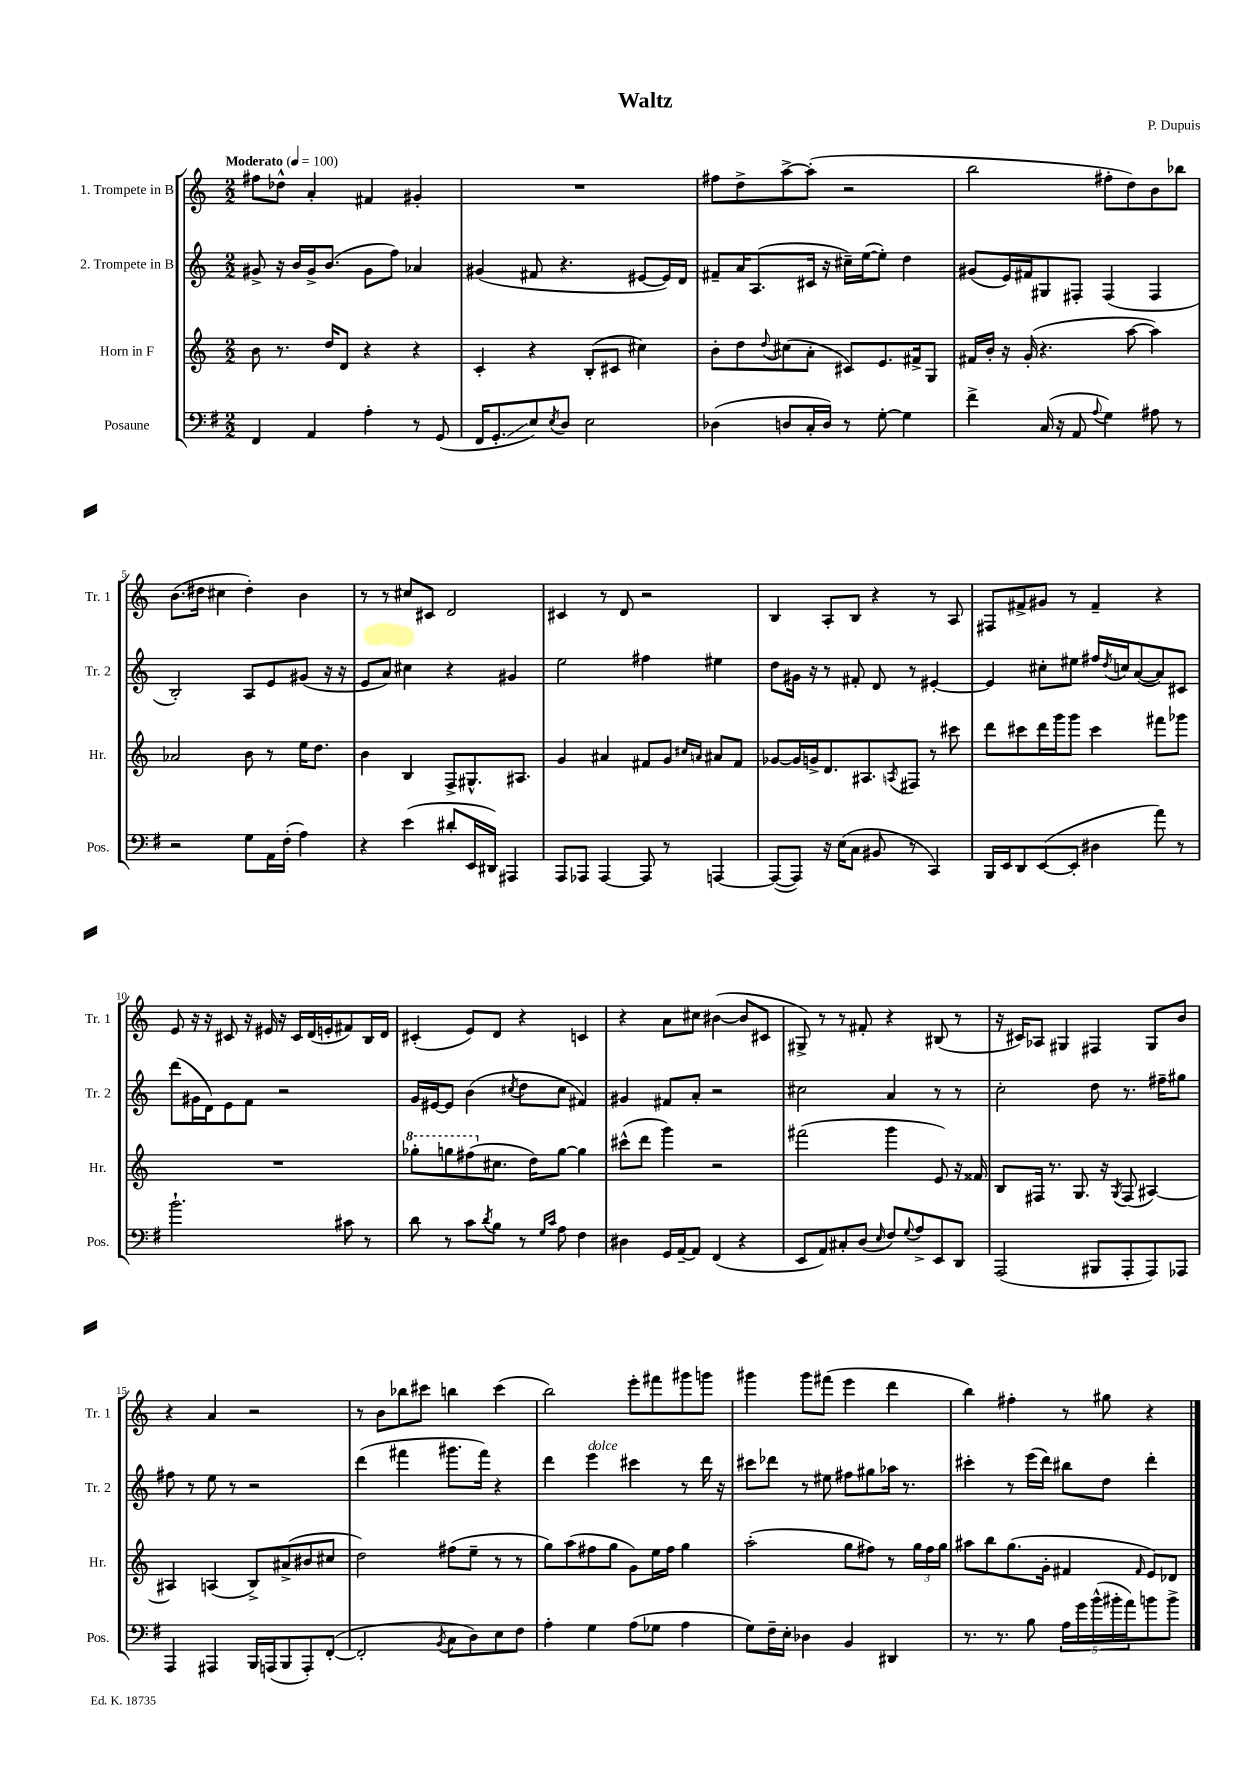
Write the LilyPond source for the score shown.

\header { title = "Waltz" composer = "P. Dupuis" }
<<
\new StaffGroup <<
\new Staff = "s0" \with { instrumentName = "1. Trompete in B" shortInstrumentName = "Tr. 1" } {
    \clef treble \key c \major \numericTimeSignature \time 2/2 \tempo "Moderato" 4 = 100
    fis''8 des''8-^ a'4-. fis'4 gis'4-. |
    R1 |
    fis''8 d''8-> a''8~-> a''8-.( r2 |
    b''2 fis''8-. d''8) b'8 bes''8 |
    b'8.( dis''16 cis''4 dis''4-.) b'4 |
    r8 r8 cis''8 cis'8 d'2 |
    cis'4 r8 d'8 r2 |
    b4 a8-. b8 r4 r8 a8 |
    fis8 fis'8-> gis'8 r8 fis'4-- r4 |
    e'8 r16 r16 cis'8 r16 eis'16 r16 cis'16 d'16( e'16-. fis'8) b16 d'16 |
    cis'4-.( e'8) d'8 r4 c'4 |
    r4 a'8 cis''8 bis'4~( bis'8 cis'8 |
    gis8->) r8 r8 fis'8-. r4 bis8( r8 |
    r16 cis'16) aes8 gis4 fis4 gis8 b'8 |
    r4 a'4 r2 |
    r8 b'8 bes''8 cis'''8 b''4 cis'''4( |
    b''2) e'''8-. fis'''8 gis'''8 g'''8 |
    gis'''4 gis'''8 fis'''8( e'''4 d'''4 |
    b''4) fis''4-. r8 gis''8 r4 \bar "|." |
}
\new Staff = "s1" \with { instrumentName = "2. Trompete in B" shortInstrumentName = "Tr. 2" } {
    \clef treble \key c \major \numericTimeSignature \time 2/2
    gis'8-> r16 b'16 gis'16-> b'8.( gis'8 f''8) aes'4 |
    gis'4( fis'8 r4. eis'8~ eis'16) d'16 |
    fis'8-- a'16 a8.( cis'16 r16 cis''16--) e''16~( e''8-.) d''4 |
    gis'8( e'16) fis'16 gis8 fis8-. fis4( fis4 |
    b2-.) a8 e'8 gis'8( r16 r16 |
    e'8 a'8) cis''4 r4 gis'4 |
    e''2 fis''4 eis''4 |
    d''8 gis'16 r16 r8 fis'8-. d'8 r8 eis'4~-. |
    eis'4 cis''8-. eis''8 fis''16 \acciaccatura { d''8 } c''16 a'8~( a'8) cis'8 |
    d'''8( gis'16 d'16) e'8 f'8 r2 |
    g'16 eis'16~ eis'8 b'4( \acciaccatura { cis''8 } d''8 cis''8 fis'4) |
    gis'4 fis'8 a'8-. r2 |
    cis''2 a'4 r8 r8 |
    c''2-. d''8 r8. fis''16-- gis''8 |
    fis''8 r8 e''8 r8 r2 |
    d'''4( fis'''4 gis'''8. fis'''16) r4 |
    d'''4 e'''4^\markup { \italic "dolce" } cis'''4 r8 d'''16 r16 |
    cis'''8 des'''8 r8 eis''8 fis''8 gis''8 aes''16 r8. |
    cis'''4-. r8 e'''16( d'''16) bis''8 d''8 d'''4-. \bar "|." |
}
\new Staff = "s2" \with { instrumentName = "Horn in F" shortInstrumentName = "Hr." } {
    \clef treble \key c \major \numericTimeSignature \time 2/2
    b'8 r8. d''16 d'8 r4 r4 |
    c'4-. r4 b8-.( cis'8 cis''4) |
    b'8-. d''8 \appoggiatura { d''8 } cis''8( a'8-. cis'8) e'8. fis'16-> g8 |
    fis'16 b'16-. r16 g'16-.( r4. a''8~ a''4) |
    aes'2 b'8 r8 e''16 d''8. |
    b'4 b4 f8-> gis8.-^ ais8. |
    g'4 ais'4 fis'8 g'8 \grace { cis''16 a'16 } ais'8 fis'8 |
    ges'8~ ges'16 g'16-> d'8. ais8. \acciaccatura { a8 } fis8 r8 cis'''8 |
    d'''8 cis'''8 d'''16 g'''16 g'''8 cis'''4 fis'''8 ges'''8 |
    R1 |
    \ottava #1 ges'''8-. g'''8 fis'''8( \ottava #0 cis''8. d''16) g''8~ g''4 |
    cis'''8-^( d'''8 g'''4) r2 |
    fis'''2( g'''4 e'8) r16 fisis'16 |
    b8 fis16 r8. g8. r16 \acciaccatura { g8 } fis8( ais4~) |
    ais4 a4( b8->) ais'8->( bis'8 cis''8 |
    d''2) fis''8( e''8-- r8 r8 |
    g''8) a''8( fis''8 g''8 g'8) e''16 fis''16 g''4 |
    a''2-.( g''8 fis''8) r8 \tuplet 3/2 { g''16 fis''16 g''16 } |
    ais''8 b''8 g''8.( g'16-. fis'4 \grace { fis'16 } e'8) des'8 \bar "|." |
}
\new Staff = "s3" \with { instrumentName = "Posaune" shortInstrumentName = "Pos." } {
    \clef bass \key g \major \numericTimeSignature \time 2/2
    fis,4 a,4 a4-. r8 g,8( |
    fis,16 g,8.-.\glissando e8) \acciaccatura { e8 } d8 e2 |
    des4( d8 c16-. d16) r8 g8~-. g4 |
    fis'4-> c16( r16 a,8 \appoggiatura { a8 } g4) ais8 r8 |
    r2 g8 a,16 fis16-.( a4) |
    r4 e'4( dis'8-. e,16 dis,16) ais,,4 |
    a,,8 aes,,8 aes,,4~ aes,,8 r8 a,,4~ |
    a,,8~( a,,8) r16 e16( c8 bis,8 r8 c,4) |
    b,,16 e,16 d,8 e,8~( e,8-. dis4 a'8) r8 |
    b'2.-! cis'8 r8 |
    d'8 r8 c'8 \acciaccatura { d'8 } b8 r8 \grace { g16 c'16 } a8 fis4 |
    dis4 g,16 a,16~-- a,8 fis,4( r4 |
    e,8 a,8) cis8-. d8( \grace { e16 } fis8) \appoggiatura { g8 } a8-> e,8 d,8 |
    a,,2( bis,,8 a,,8-. a,,8) aes,,8 |
    a,,4 ais,,4 b,,16 a,,16( b,,8 a,,8-.) fis,8~-.( |
    fis,2-. \acciaccatura { b,8 } c8 d8) e8 fis8 |
    a4-. g4 a8( ges8 a4 |
    g8) fis16-- e16-. des4 b,4 dis,4 |
    r8. r8. b8 \tuplet 5/4 { a16 g'16 b'16-^( bis'16-. a'16) } b'8 b'8-> \bar "|." |
}
>>
>>
